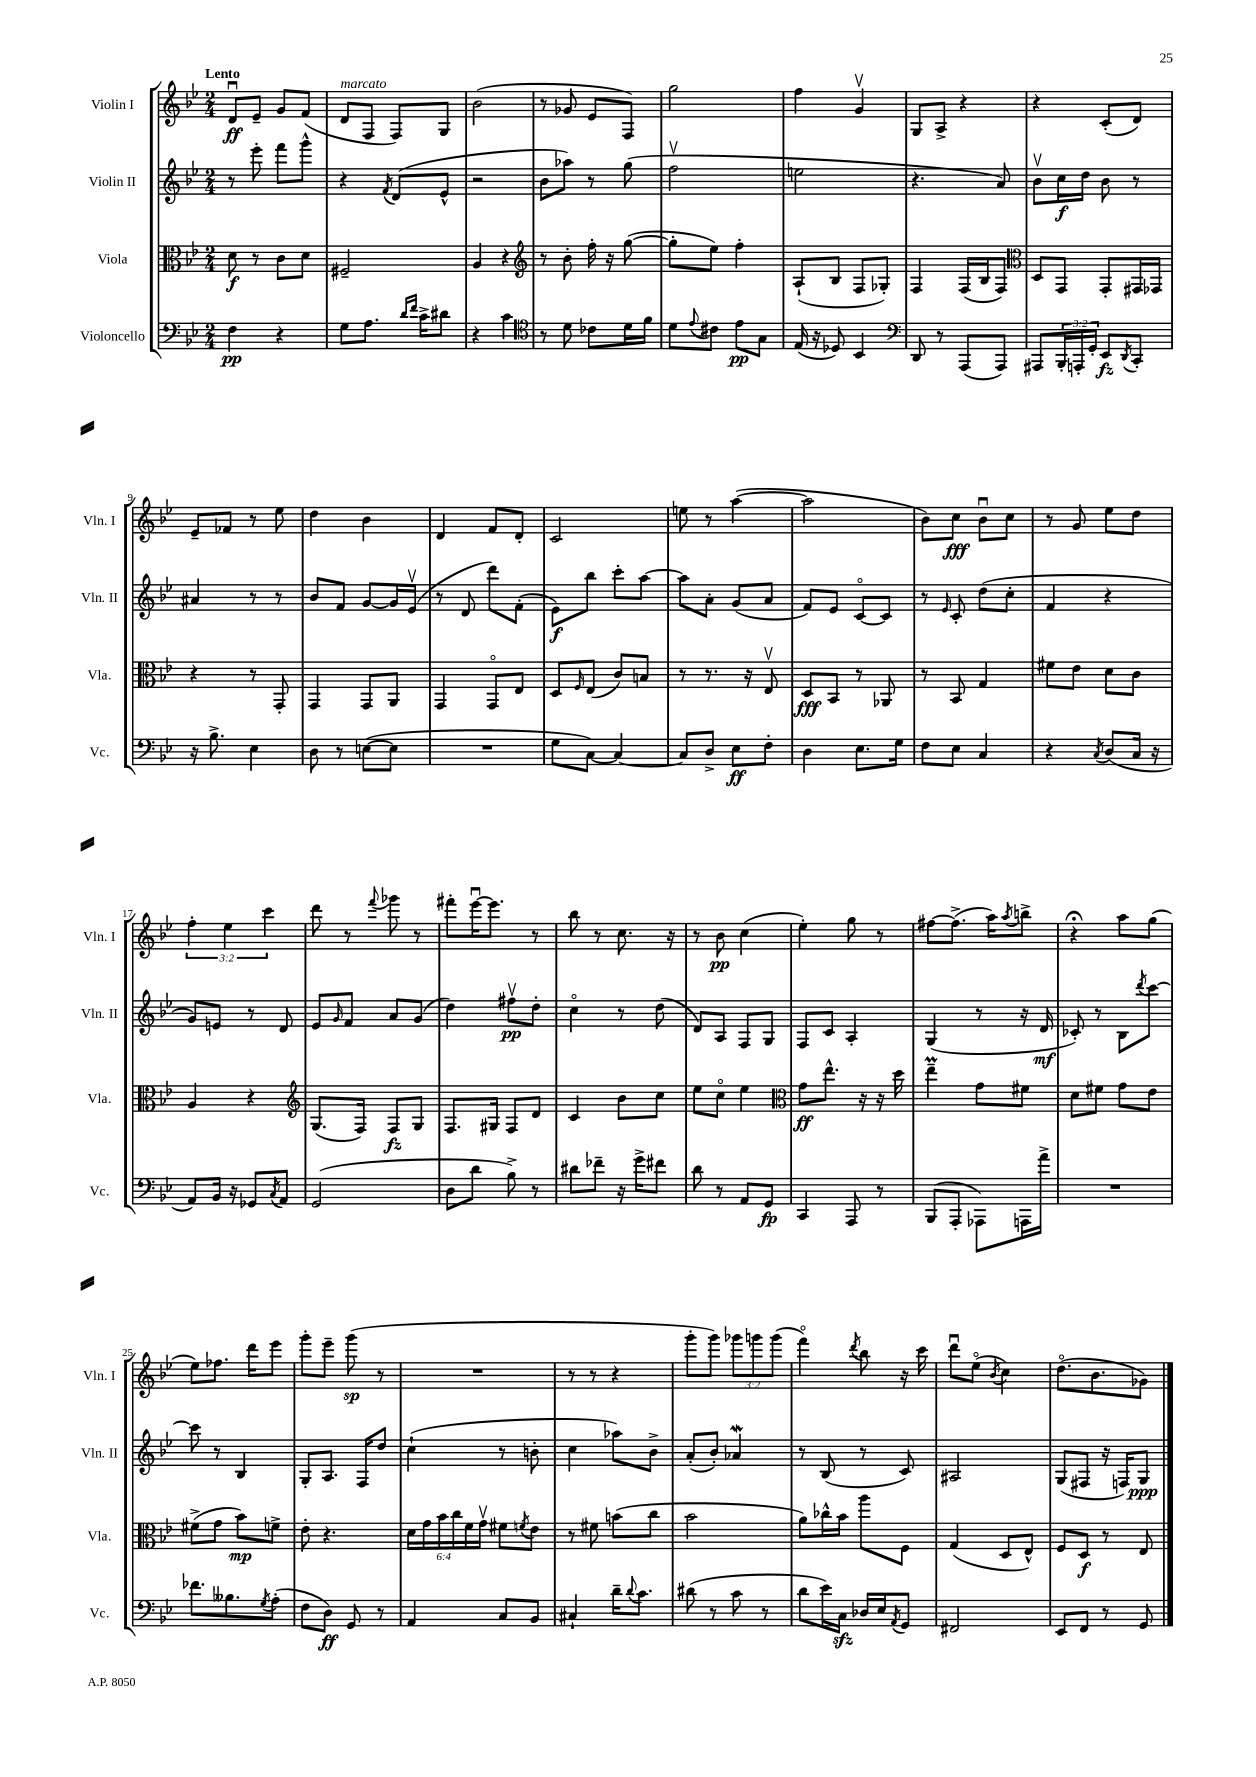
<<
\new StaffGroup <<
\new Staff = "s0" \with { instrumentName = "Violin I" shortInstrumentName = "Vln. I" } {
    \clef treble \key bes \major \numericTimeSignature \time 2/4 \override Staff.TupletNumber.text = #tuplet-number::calc-fraction-text \tempo "Lento"
    d'8\downbow\ff ees'8-- g'8 f'8( |
    d'8^\markup { \italic "marcato" } f8 f8) g8 |
    bes'2( |
    r8 ges'8 ees'8 f8) |
    g''2 |
    f''4 g'4\upbow |
    g8 a8-> r4 |
    r4 c'8-.( d'8) |
    ees'8-- fes'8 r8 ees''8 |
    d''4 bes'4 |
    d'4 f'8 d'8-. |
    c'2 |
    e''8 r8 a''4~( |
    a''2 |
    bes'8) c''8\fff bes'8\downbow c''8 |
    r8 g'8 ees''8 d''8 |
    \tuplet 3/2 { f''4-. ees''4 c'''4 } |
    d'''8 r8 \appoggiatura { f'''8 } ges'''8 r8 |
    fis'''8-. ees'''16~\downbow ees'''8. r8 |
    bes''8 r8 c''8. r16 |
    r8 bes'8\pp c''4( |
    ees''4-.) g''8 r8 |
    fis''8~ fis''8.->( a''16) \acciaccatura { a''8 } b''8-> |
    r4\fermata a''8 g''8( |
    ees''8) fes''8. d'''16 ees'''8 |
    g'''8-. ees'''8-- g'''8\sp( r8 |
    R2 |
    r8 r8 r4 |
    g'''8-. g'''8) \tuplet 3/2 { ges'''8 g'''8 g'''8( } |
    f'''4\flageolet) \acciaccatura { d'''8 } bes''8 r16 c'''16 |
    d'''8\downbow ees''8\flageolet( \acciaccatura { bes'8 } c''4) |
    d''8.\flageolet( bes'8. ges'8) \bar "|." |
}
\new Staff = "s1" \with { instrumentName = "Violin II" shortInstrumentName = "Vln. II" } {
    \clef treble \key bes \major \numericTimeSignature \time 2/4
    r8 ees'''8-. f'''8 g'''8-^ |
    r4 \acciaccatura { f'8 } d'8( ees'8-^ |
    r2 |
    bes'8 aes''8) r8 g''8( |
    f''2\upbow |
    e''2 |
    r4. a'8) |
    bes'8\upbow c''16\f d''16 bes'8 r8 |
    ais'4 r8 r8 |
    bes'8 f'8 g'8~ g'16 ees'16\upbow( |
    r8 d'8 d'''8) f'8-.( |
    ees'8\f) bes''8 c'''8-. a''8~ |
    a''8 a'8-. g'8( a'8 |
    f'8) ees'8 c'8~\flageolet c'8 |
    r8 \grace { ees'16 } c'8-. d''8( c''8-. |
    f'4 r4 |
    g'8) e'8 r8 d'8 |
    ees'8 \grace { g'16 } f'8 a'8 g'8( |
    d''4) fis''8\upbow\pp d''8-. |
    c''4\flageolet r8 d''8( |
    d'8) a8 f8 g8 |
    f8 c'8 a4-. |
    g4( r8 r16 d'16\mf |
    ces'8-.) r8 bes8 \acciaccatura { d'''8 } c'''8~ |
    c'''8 r8 bes4 |
    g8-. a8. f16 d''8 |
    c''4-!( r8 b'8-. |
    c''4 aes''8) bes'8-> |
    a'8-.( bes'8-.) aes'4\mordent |
    r8 bes8( r8 c'8) |
    ais2 |
    g8( fis8 r16 f16) g8\ppp \bar "|." |
}
\new Staff = "s2" \with { instrumentName = "Viola" shortInstrumentName = "Vla." } {
    \clef alto \key bes \major \numericTimeSignature \time 2/4 \override Staff.TupletNumber.text = #tuplet-number::calc-fraction-text
    d'8\f r8 c'8 d'8 |
    fis2-- |
    a4 r4 |
    \clef treble r8 bes'8-. f''16-. r16 g''8~( |
    g''8-. ees''8) f''4-. |
    a8-!( bes8 f8 ges8-.) |
    f4 f16( bes16 f8) |
    \clef alto d8 g,8 g,8-. gis,16 ges,16 |
    r4 r8 g,8-. |
    g,4 g,8 a,8 |
    g,4 g,8\flageolet ees8 |
    d8 \grace { f16 } ees8( c'8) b8 |
    r8 r8. r16 ees8\upbow |
    d8\fff bes,8 r8 aes,8 |
    r8 bes,8 g4 |
    fis'8 ees'8 d'8 c'8 |
    a4 r4 |
    \clef treble g8.( f16) f8\fz g8 |
    f8. gis16 f8 d'8 |
    c'4 bes'8 c''8 |
    ees''8 c''8\flageolet ees''4 |
    \clef alto g'8\ff ees''8.-^ r16 r16 d''16 |
    ees''4--\prall g'8 fis'8 |
    d'8 fis'8 g'8 ees'8 |
    fis'8->( g'8 bes'8\mp) f'8-> |
    ees'8-. r4. |
    \tuplet 6/4 { d'16 g'16 bes'16 c''16 f'16 g'16\upbow } fis'8 \acciaccatura { f'8 } ees'8 |
    r8 fis'8 b'8( c''8 |
    bes'2 |
    a'8) ces''16-^ bes'16 a''8 f8 |
    g4( d8 ees8-^) |
    f8 d8\f r8 ees8 \bar "|." |
}
\new Staff = "s3" \with { instrumentName = "Violoncello" shortInstrumentName = "Vc." } {
    \clef bass \key bes \major \numericTimeSignature \time 2/4 \override Staff.TupletNumber.text = #tuplet-number::calc-fraction-text
    f4\pp r4 |
    g8 a8. \grace { d'16 f'16 } c'16-> dis'8 |
    r4 c'4 |
    \clef tenor r8 d'8 ces'8 d'16 f'16 |
    d'8 \appoggiatura { ees'8 } cis'8 ees'8\pp g8 |
    ees16( r16 des8) bes,4 |
    \clef bass d,8 r8 a,,8( a,,8) |
    ais,,8 \tuplet 3/2 { bes,,16-. a,,16-. g,16-. } ees,8\fz \acciaccatura { d,8 } c,8-. |
    r16 bes8.-> ees4 |
    d8 r8 e8~( e8 |
    R2 |
    g8 c8~) c4~ |
    c8 d8-> ees8\ff f8-. |
    d4 ees8. g16 |
    f8 ees8 c4 |
    r4 \acciaccatura { c8 } d8( c16 r16 |
    a,8) bes,16 r16 ges,8 \acciaccatura { c8 } a,8 |
    g,2( |
    d8 d'8 bes8->) r8 |
    dis'8 fes'8-- r16 g'16-> fis'8 |
    d'8 r8 a,8 g,8\fp |
    c,4 a,,8 r8 |
    bes,,8( a,,8-. aes,,8) a,,16 a'16-> |
    R2 |
    fes'8. beses8. \acciaccatura { g8 } a8-.( |
    f8 d8\ff) g,8 r8 |
    a,4 c8 bes,8 |
    cis4-! d'16-- \appoggiatura { d'8 } c'8. |
    dis'8( r8 c'8 r8 |
    d'8 ees'16) c16\sfz des16 ees16 \acciaccatura { a,8 } g,8 |
    fis,2 |
    ees,8 f,8 r8 g,8 \bar "|." |
}
>>
>>
